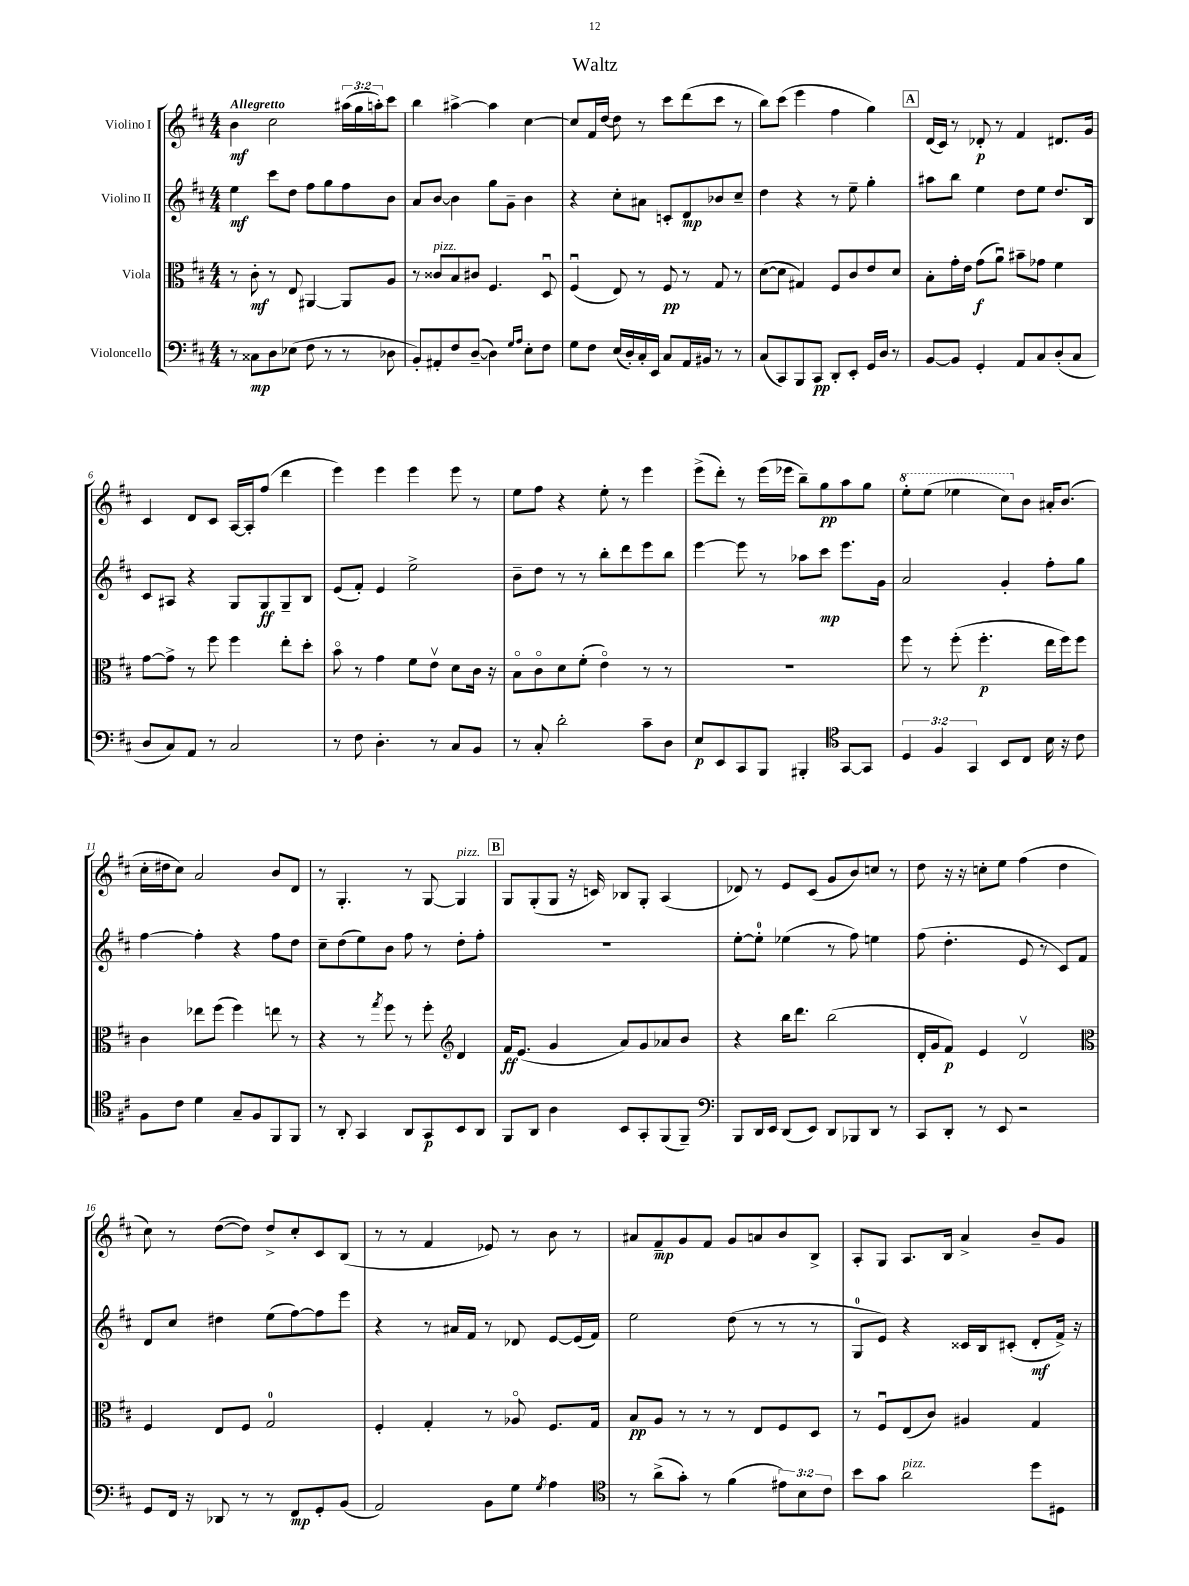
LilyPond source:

\header { title = "Waltz" }
<<
\new StaffGroup <<
\new Staff = "s0" \with { instrumentName = "Violino I" } {
    \clef treble \key d \major \numericTimeSignature \time 4/4 \override Staff.TupletNumber.text = #tuplet-number::calc-fraction-text \tempo "Allegretto"
    b'4\mf cis''2 \tuplet 3/2 { ais''16( g''16 a''16-.) } cis'''8 |
    b''4 ais''4~-> ais''4 cis''4~ |
    cis''8 fis'16 d''16~ d''8 r8 cis'''8 d'''8( cis'''8 r8 |
    b''8) cis'''8( e'''4 fis''4 g''4) |
    \mark \markup { \box "A" } d'16( cis'16) r8 des'8-.\p r8 fis'4 dis'8. g'16 |
    cis'4 d'8 cis'8 a16~ a16-. fis''8( d'''4 |
    e'''4) e'''4 e'''4 e'''8 r8 |
    e''8 fis''8 r4 e''8-. r8 e'''4 |
    e'''8->( d'''8-.) r8 e'''16( ees'''16 b''8--) g''8\pp a''8 g''8 |
    \ottava #1 e'''8-. e'''8( ees'''4 cis'''8) \ottava #0 b'8 ais'16-. b'8.( |
    cis''16-. dis''16 cis''8) a'2 b'8 d'8 |
    r8 g4.-. r8 g8~ g4^\markup { \italic "pizz." } |
    \mark \markup { \box "B" } g8 g8-.( g8 r16 c'16) bes8 g8-. a4( |
    des'8) r8 e'8 cis'8( g'8 b'8) c''8 r8 |
    d''8 r16 r16 c''8-. e''8 fis''4( d''4 |
    cis''8) r8 d''8~( d''8) d''8-> cis''8-. cis'8 b8( |
    r8 r8 fis'4 ees'8) r8 b'8 r8 |
    ais'8 fis'8--\mp g'8 fis'8 g'8 a'8 b'8 b8-> |
    a8-. g8 a8. b16 a'4-> b'8-- g'8 \bar "|." |
}
\new Staff = "s1" \with { instrumentName = "Violino II" } {
    \clef treble \key d \major \numericTimeSignature \time 4/4
    e''4\mf cis'''8 d''8 fis''8 g''8 fis''8 b'8 |
    a'8 b'8~ b'4 g''8 g'8-- b'4 |
    r4 cis''8-. ais'8 c'8-. d'8\mp bes'8 cis''8-- |
    d''4 r4 r8 e''8-- g''4-. |
    \mark \markup { \box "A" } ais''8 b''8 e''4 d''8 e''8 d''8. b16 |
    cis'8 ais8 r4 g8 g8\ff g8-- b8 |
    e'8( fis'8-.) e'4 e''2-> |
    b'8-- d''8 r8 r8 b''8-. d'''8 e'''8 b''8 |
    e'''4~ e'''8 r8 aes''8 cis'''8\mp e'''8. g'16 |
    a'2 g'4-. fis''8-. g''8 |
    fis''4~ fis''4-. r4 fis''8 d''8 |
    cis''8-- d''8( e''8) b'8 fis''8 r8 d''8-. fis''8-. |
    \mark \markup { \box "B" } R1 |
    e''8~-. e''8-0-. ees''4( r8 fis''8) e''4 |
    fis''8( d''4.-. e'8 r8 cis'8) fis'8 |
    d'8 cis''8 dis''4 e''8( fis''8~) fis''8 e'''8 |
    r4 r8 ais'16 fis'16 r8 des'8 e'8~ e'16( fis'16) |
    e''2 d''8( r8 r8 r8 |
    g8-0 e'8) r4 cisis'16 b16 cis'8-.( d'8-.\mf fis'16->) r16 \bar "|." |
}
\new Staff = "s2" \with { instrumentName = "Viola" } {
    \clef alto \key d \major \numericTimeSignature \time 4/4
    r8 cis'8-.\mf r8 e8 ais,4~ ais,8 a8 |
    r8 cisis'8^\markup { \italic "pizz." } b8 cis'8 fis4. d8\downbow |
    fis4\downbow( e8) r8 fis8\pp r8 g8 r8 |
    d'8~( d'8 gis4) fis8 cis'8 e'8 d'8 |
    \mark \markup { \box "A" } b8-. g'16-. e'16 g'8\f( a'8\downbow) bis'8-- ges'8 fis'4 |
    g'8~ g'8-> r8 fis''8 fis''4 e''8-. d''8-. |
    b'8\flageolet r8 g'4 fis'8 e'8\upbow d'8 cis'16 r16 |
    b8\flageolet cis'8\flageolet d'8 fis'8-.( e'4\flageolet) r8 r8 |
    R1 |
    fis''8 r8 fis''8-.( fis''4.-.\p e''16 fis''16) fis''8 |
    cis'4 ees''8 fis''8( fis''4) e''8 r8 |
    r4 r8 \acciaccatura { g''8 } fis''8 r8 fis''8-. \clef treble d'4 |
    \mark \markup { \box "B" } fis'16\ff e'8.( g'4 a'8) g'8 aes'8 b'8 |
    r4 b''16 d'''8. b''2( |
    d'16-. g'16 fis'8\p) e'4 d'2\upbow |
    \clef alto fis4 e8 fis8 g2-0 |
    fis4-. g4-. r8 aes8\flageolet fis8. g16 |
    b8\pp a8 r8 r8 r8 e8 fis8 d8 |
    r8 fis8\downbow e8( cis'8) ais4 g4 \bar "|." |
}
\new Staff = "s3" \with { instrumentName = "Violoncello" } {
    \clef bass \key d \major \numericTimeSignature \time 4/4 \override Staff.TupletNumber.text = #tuplet-number::calc-fraction-text
    r8 cisis8\mp d8 ees8( fis8 r8 r8 des8 |
    b,8-.) ais,8-. fis8 d8~--( d4) \grace { g16 a16 } e8-. fis8 |
    g8 fis8 e16( d16-.) cis16-. e,16 cis8 a,16 bis,16 r8 r8 |
    cis8( cis,8) b,,8 cis,8\pp d,8-. e,8-. g,16 d16 r8 |
    \mark \markup { \box "A" } b,8~ b,8 g,4-. a,8 cis8 d8-.( cis8 |
    d8 cis8) a,8 r8 cis2 |
    r8 fis8 d4.-. r8 cis8 b,8 |
    r8 cis8-. d'2-. cis'8-- d8 |
    e8\p e,8 cis,8 b,,8 bis,,4-. \clef tenor g,8~ g,8 |
    \tuplet 3/2 { d4 fis4 g,4 } b,8 cis8 b16 r16 cis'8 |
    fis8 cis'8 d'4 g8-- fis8 fis,8 fis,8 |
    r8 a,8-. g,4 a,8 g,8\p b,8 a,8 |
    \mark \markup { \box "B" } fis,8 a,8 a4 b,8 g,8-. fis,8( fis,8--) |
    \clef bass b,,8 d,16 e,16 d,8( e,8) d,8 bes,,8 d,8 r8 |
    cis,8 d,8-. r8 e,8 r2 |
    g,8 fis,16 r16 des,8 r8 r8 fis,8\mp g,8-. b,8( |
    a,2) b,8 g8 \acciaccatura { g8 } a4 |
    \clef tenor r8 a'8->( g'8-.) r8 fis'4( \tuplet 3/2 { eis'8) b8 cis'8 } |
    b'8 g'8 a'2^\markup { \italic "pizz." } d''8 dis8 \bar "|." |
}
>>
>>
